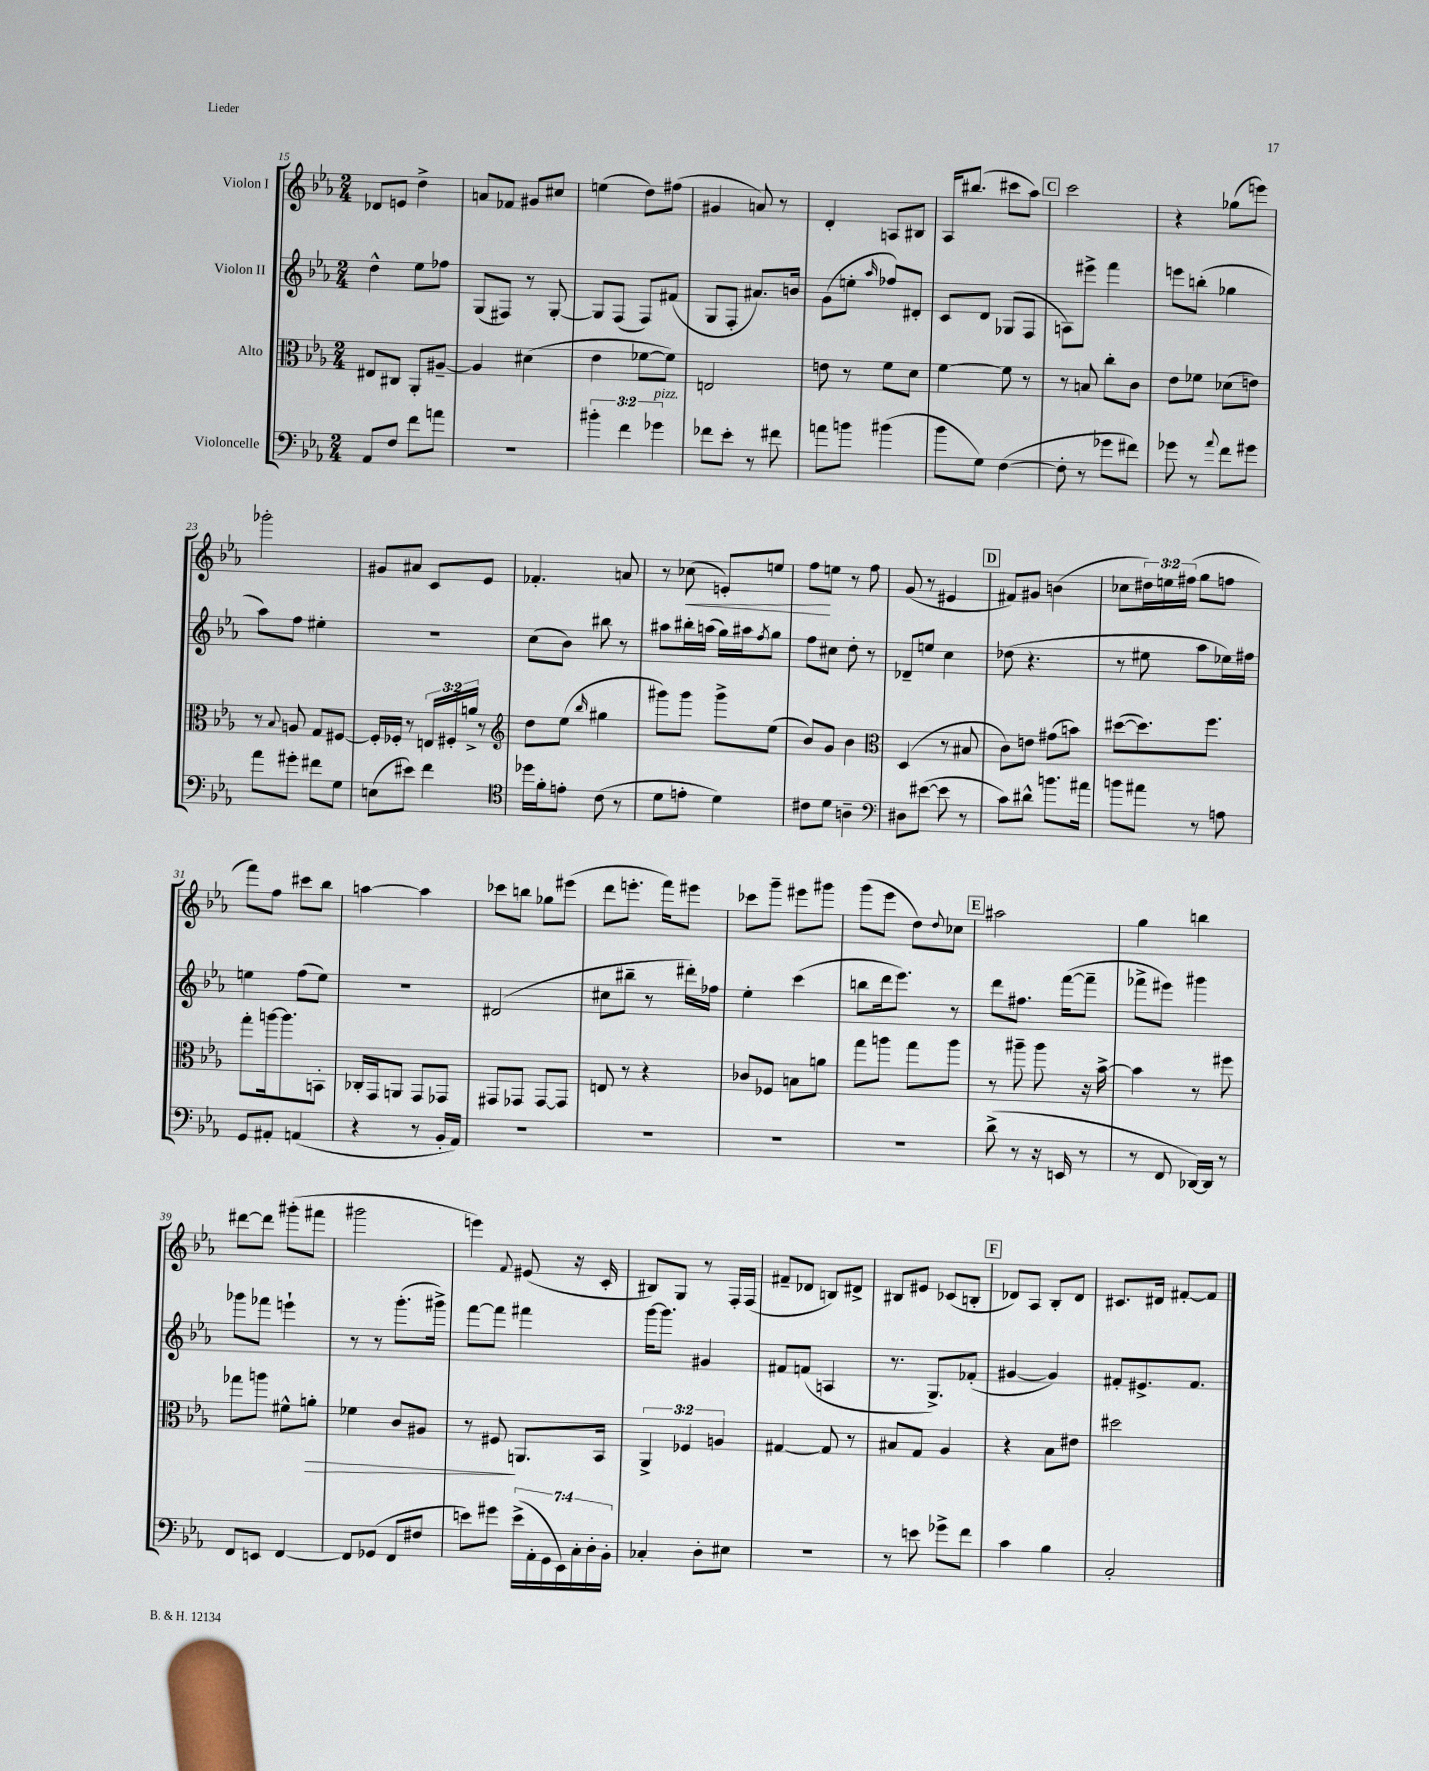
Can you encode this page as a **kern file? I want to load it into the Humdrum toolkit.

**kern	**kern	**dynam	**kern	**kern	**dynam
*part4	*part3	*part3	*part2	*part1	*part1
*staff4	*staff3	*staff3	*staff2	*staff1	*staff1
*I"Violoncelle	*I"Alto	*	*I"Violon II	*I"Violon I	*
*clefF4	*clefC3	*	*clefG2	*clefG2	*
*k[b-e-a-]	*k[b-e-a-]	*	*k[b-e-a-]	*k[b-e-a-]	*
*M2/4	*M2/4	*	*M2/4	*M2/4	*
=15	=15	=15	=15	=15	=15
8AA-/L	8E#X/L	.	4dd^^\	8d-X/L	.
8F/J	8C#X/J	.	.	8en/J	.
8f\L	8AA-'/L	.	8ee-\L	4dd^\	.
8an\J	[8A#X~/J	.	8ff-X\J	.	.
=16	=16	=16	=16	=16	=16
2r	4A#/]	.	(8G/L	8an/L	.
.	.	.	8F#X/J)	8f-X/J	.
.	(4d#X\	.	8r	8g#X/L	.
.	.	.	[8G'/	8cc#X/J	.
=17	=17	=17	=17	=17	=17
6b#X'\	4e-\	.	8G/L]	(4een\	.
.	.	.	(8F/J	.	.
6f\	.	.	.	.	.
.	[8f-X\L	.	8F/L)	8dd\L)	.
!LO:TX:a:i:t=pizz.	!	!	!	!	!
6g-X\	.	.	.	.	.
.	8f-\J])	.	(8f#X/J	(8ff#X\J	.
=18	=18	=18	=18	=18	=18
8f-X\L	2En/	.	8G/L	4g#X/	.
8e-'\J	.	.	8F'/J	.	.
8r	.	.	8.a#X/L)	8an/)	.
8f#X\	.	.	.	8r	.
.	.	.	16bn/Jk	.	.
=19	=19	=19	=19	=19	=19
8an\L	8en\	.	(8g\L	4d'/	.
8bn\J	8r	.	8een'\J	.	.
.	.	.	16qqaa-/	.	.
(4b#X\	8f\L	.	8ff-X/L)	8An/L	.
.	8d\J	.	8d#X'/J	8B#X/J	.
=20	=20	=20	=20	=20	=20
8b-\L	[4f\	.	8c/L	16A-/KL	.
.	.	.	.	(8.bb#X/J	.
8G\J)	.	.	8d/J	.	.
([4F\	8f\]	.	(8G-X/L	8ccc#X\L	.
.	8r	.	8F/J	8aa-\J)	.
!!LO:REH:place=s1:t=C
=21	=21	=21	=21	=21	=21
8F'\]	8r	.	8An\L)	2ccc\	.
8r	8Bn/	.	8eee#X^\J	.	.
8g-X\L	8cc'\L	.	4fff\	.	.
8f#X\J)	8c\J	.	.	.	.
=22	=22	=22	=22	=22	=22
8g-X\	8e-\L	.	8eeen\L	4r	.
8r	8f-X\J	.	(8bbn'\J	.	.
8qqa-/	.	.	.	.	.
8f\L	(8d-X\L	.	4gg-X\	(8gg-X\L	.
8g#X\J	8en\J)	.	.	8eeen\J)	.
!!LO:LB:g=z
=23	=23	=23	=23	=23	=23
8a-\L	8r	.	8aa-\L)	2ggg-X'\	.
.	8qqB-/	.	.	.	.
8g#X'\J	8An/	.	8ff\J	.	.
8f#X\L	8G/L	.	4ee#X'\	.	.
8G\J	[8F#X/J	.	.	.	.
=24	=24	=24	=24	=24	=24
(8En\L	16F#'/LL]	.	2r	8g#X/L	.
.	16F-X'/JJ	.	.	.	.
8e#X\J)	8r	.	.	8a#X/J	.
4f\	24En/LL	.	.	8c/L	.
.	24F#X'/	.	.	.	.
.	24an^/JJ	.	.	.	.
.	8r	.	.	8e-/J	.
=25	=25	=25	=25	=25	=25
*clefC4	*clefG2	*	*	*	*
16dd-X\LL	8dd\L	.	(8cc\L	4.f-X'/	.
16f'\J	.	.	.	.	.
8en'\J	(8ee-\J	.	8b-\J)	.	.
.	16qqbb-/	.	.	.	.
(8c\	4gg#X\	.	8bb#X\	.	.
8r	.	.	8r	8an/	.
=26	=26	=26	=26	=26	=26
8d\L	8ggg#X\L)	.	8aa#X\L	8r	.
!	!	!	!	!	!LO:HP:b
8en'\J	8ggg#\J	.	16bb#X'\L	(8cc-X\	<
.	.	.	(16aan\JJ	.	.
4d\)	8ggg#^\L	.	16gg\LL)	8en'/L)	.
.	.	.	16aa#X\J	.	.
.	.	.	8qff/	.	.
.	(8ee-\J	.	8gg\J	8een/J	.
=27	=27	=27	=27	=27	=27
8c#X\L	8b-/L)	.	8ff\L	8ff\L	.
8d\J	8g/J	.	8cc#X\J	8een\J	[
4An~\	4b-\	.	8dd'\	8r	.
.	.	.	8r	8ff\	.
=28	=28	=28	=28	=28	=28
*clefF4	*clefC3	*	*	*	*
8D#X\L	(4D/	.	8d-X~/L	(8g/	.
([8e#X\J	.	.	8een/J	8r	.
8e#\]	8r	.	4cc\	4e#X/	.
8r	8B#X/	.	.	.	.
!!LO:REH:place=s1:t=D
=29	=29	=29	=29	=29	=29
8c\L)	8c\L)	.	(8dd-X\	8f#X/L)	.
8d#X^^\J	8en\J	.	4.r	8g#X/J	.
8.bn\L	(8g#X\L	.	.	(4bn\	.
.	8bn\J)	.	.	.	.
16a#X\Jk	.	.	.	.	.
=30	=30	=30	=30	=30	=30
8bn\L	([8dd#X\L	.	8r	8cc-X\L	.
8a#X\J	8.dd#\])	.	8ee#X\	24dd#X\L)	.
.	.	.	.	24een\	.
.	.	.	.	(24ff#X\JJ	.
8r	.	.	8aa-\L	8gg\L	.
.	8.ff\J	.	.	.	.
8An\	.	.	16ee-X\L)	8ffn\J	.
.	.	.	16ff#X\JJ	.	.
!!LO:LB:g=z
=31	=31	=31	=31	=31	=31
8GG/L	8gg'\L	.	4een\	8fff\L)	.
8AA#X'/J	[16aan\k	.	.	8ff\J	.
.	8.aa\]	.	.	.	.
(4AAn/	.	.	(8ff\L	8ccc#X\L	.
.	8BBn'\J	.	8ee\J)	8bb-\J	.
=32	=32	=32	=32	=32	=32
4r	16C-X'/LL	.	2r	[4aan\	.
.	16GG/J	.	.	.	.
.	8AAn/J	.	.	.	.
8r	8GG/L	.	.	4aa\]	.
16BB-'/LL	8GG-X/J	.	.	.	.
16AA-/JJ)	.	.	.	.	.
=33	=33	=33	=33	=33	=33
2r	8GG#X/L	.	(2d#X/	8ccc-X\L	.
.	8GG-X/J	.	.	8bbn\J	.
.	[8GG-/L	.	.	8gg-X\L	.
.	8GG-/J]	.	.	(8eee#X\J	.
=34	=34	=34	=34	=34	=34
2r	8En/	.	8cc#X\L	8ddd\L	.
.	8r	.	8bb#X~\J	8.eeen'\J	.
.	4r	.	8r	.	.
.	.	.	.	16fff\KL)	.
.	.	.	16ddd#X'\LL)	8eee#X\J	.
.	.	.	16ff-X\JJ	.	.
=35	=35	=35	=35	=35	=35
2r	8c-X/L	.	4ee-'\	8ccc-X\L	.
.	8F-X/J	.	.	8ggg~\J	.
.	8Bn\L	.	(4ccc\	8eee#X\L	.
.	8an\J	.	.	8ggg#X\J	.
=36	=36	=36	=36	=36	=36
2r	8gg\L	.	8bbn\L	(8ggg\L	.
.	8aan\J	.	16ddd\k	8eee-\J	.
.	.	.	8.eee-\J)	.	.
.	8gg\L	.	.	8dd\L)	.
.	.	.	.	8qqdd/	.
.	8aa\J	.	8r	8cc-X\J	.
!!LO:REH:place=s1:t=E
=37	=37	=37	=37	=37	=37
(8d^\	8r	.	8ddd\L	2aa#X\	.
8r	8aa#X~\	.	8.ff#X\J	.	.
16r	8aa#\	.	.	.	.
16EEn/	.	.	([16fff\KL	.	.
8r	16r	.	8fff~\J]	.	.
.	[16b-^\	.	.	.	.
=38	=38	=38	=38	=38	=38
8r	4b-\]	.	8fff-X^\L	4gg\	.
8FF/	.	.	8eee#X\J)	.	.
[16DD-X/LL)	8r	.	4ggg#X\	4bbn\	.
16DD-/JJ]	.	.	.	.	.
8r	8ff#X\	.	.	.	.
!!LO:LB:g=z
=39	=39	=39	=39	=39	=39
8FF/L	8gg-X\L	.	8ggg-X\L	[8ddd#X\L	.
8EEn/J	8aan\J	.	8fff-X\J	8ddd#\J]	.
[4FF/	8f#X^^\L	.	4eeen`\	(8ggg#X'\L	.
!	!	!LO:HP:b	!	!	!
.	8an'\J	>	.	8fff#X\J	.
=40	=40	=40	=40	=40	=40
8FF/L]	4f-X\	.	8r	2ggg#X\	.
(8GG-X/J	.	.	8r	.	.
8FF/L	8c/L	.	(8.ggg'\L	.	.
8F#X/J	8A#X/J	.	.	.	.
.	.	.	16ggg#X^\Jk)	.	.
=41	=41	=41	=41	=41	=41
8en\L)	8r	.	[8fff\L	4eeen\)	.
8g#X\J	8F#X/	.	8fff\J]	.	.
.	.	.	.	8qqf/	.
(28e^\LL	8.AAn/L	]	4fff#X\	(8e#X/	.
28AA-'\	.	.	.	.	.
28GG\	.	.	.	.	.
28EE-\)	.	.	.	.	.
.	.	.	.	16r	.
28C'\	.	.	.	.	.
28D'\	.	.	.	.	.
.	16BB-/Jk	.	.	16c'/	.
28BB-'\JJ	.	.	.	.	.
=42	=42	=42	=42	=42	=42
4C-X'/	6AA-^/	.	[16ggg\KL	8B#X/L)	.
.	.	.	8.ggg\J]	.	.
.	.	.	.	8G/J	.
.	6F-X/	.	.	.	.
8D'\L	.	.	4g#X/	8r	.
.	6An/	.	.	.	.
8E#X\J	.	.	.	16F'/LL	.
.	.	.	.	(16F/JJ	.
=43	=43	=43	=43	=43	=43
2r	[4G#X/	.	8f#X/L	8f#X~/L	.
.	.	.	(8fn/J	8d-X/J	.
.	8G#/]	.	4An/	8Bn/L)	.
.	8r	.	.	8d#X^/J	.
=44	=44	=44	=44	=44	=44
8r	8B#X/L	.	8.r	8B#X/L	.
8en\	8G/J	.	.	8e#X/J	.
.	.	.	8.G^/L)	.	.
8g-X^\L	4A-/	.	.	(8c-X/L	.
8f\J	.	.	(8f-X'/J	8Bn'/J	.
!!LO:REH:place=s1:t=F
=45	=45	=45	=45	=45	=45
4c\	4r	.	[4g#X/	8d-X/L)	.
.	.	.	.	8A-/J	.
4B-\	8B-\L	.	4g#/])	8B-'/L	.
.	8e#X\J	.	.	8d-/J	.
=46	=46	=46	=46	=46	=46
2C'/	2dd#X\	.	8f#X'/L	8.c#X/L	.
.	.	.	8.e#X^/	.	.
.	.	.	.	16d#X/Jk	.
.	.	.	.	[8f#X'/L	.
.	.	.	8.f#/J	.	.
.	.	.	.	8f#/J]	.
==	==	==	==	==	==
*-	*-	*-	*-	*-	*-
